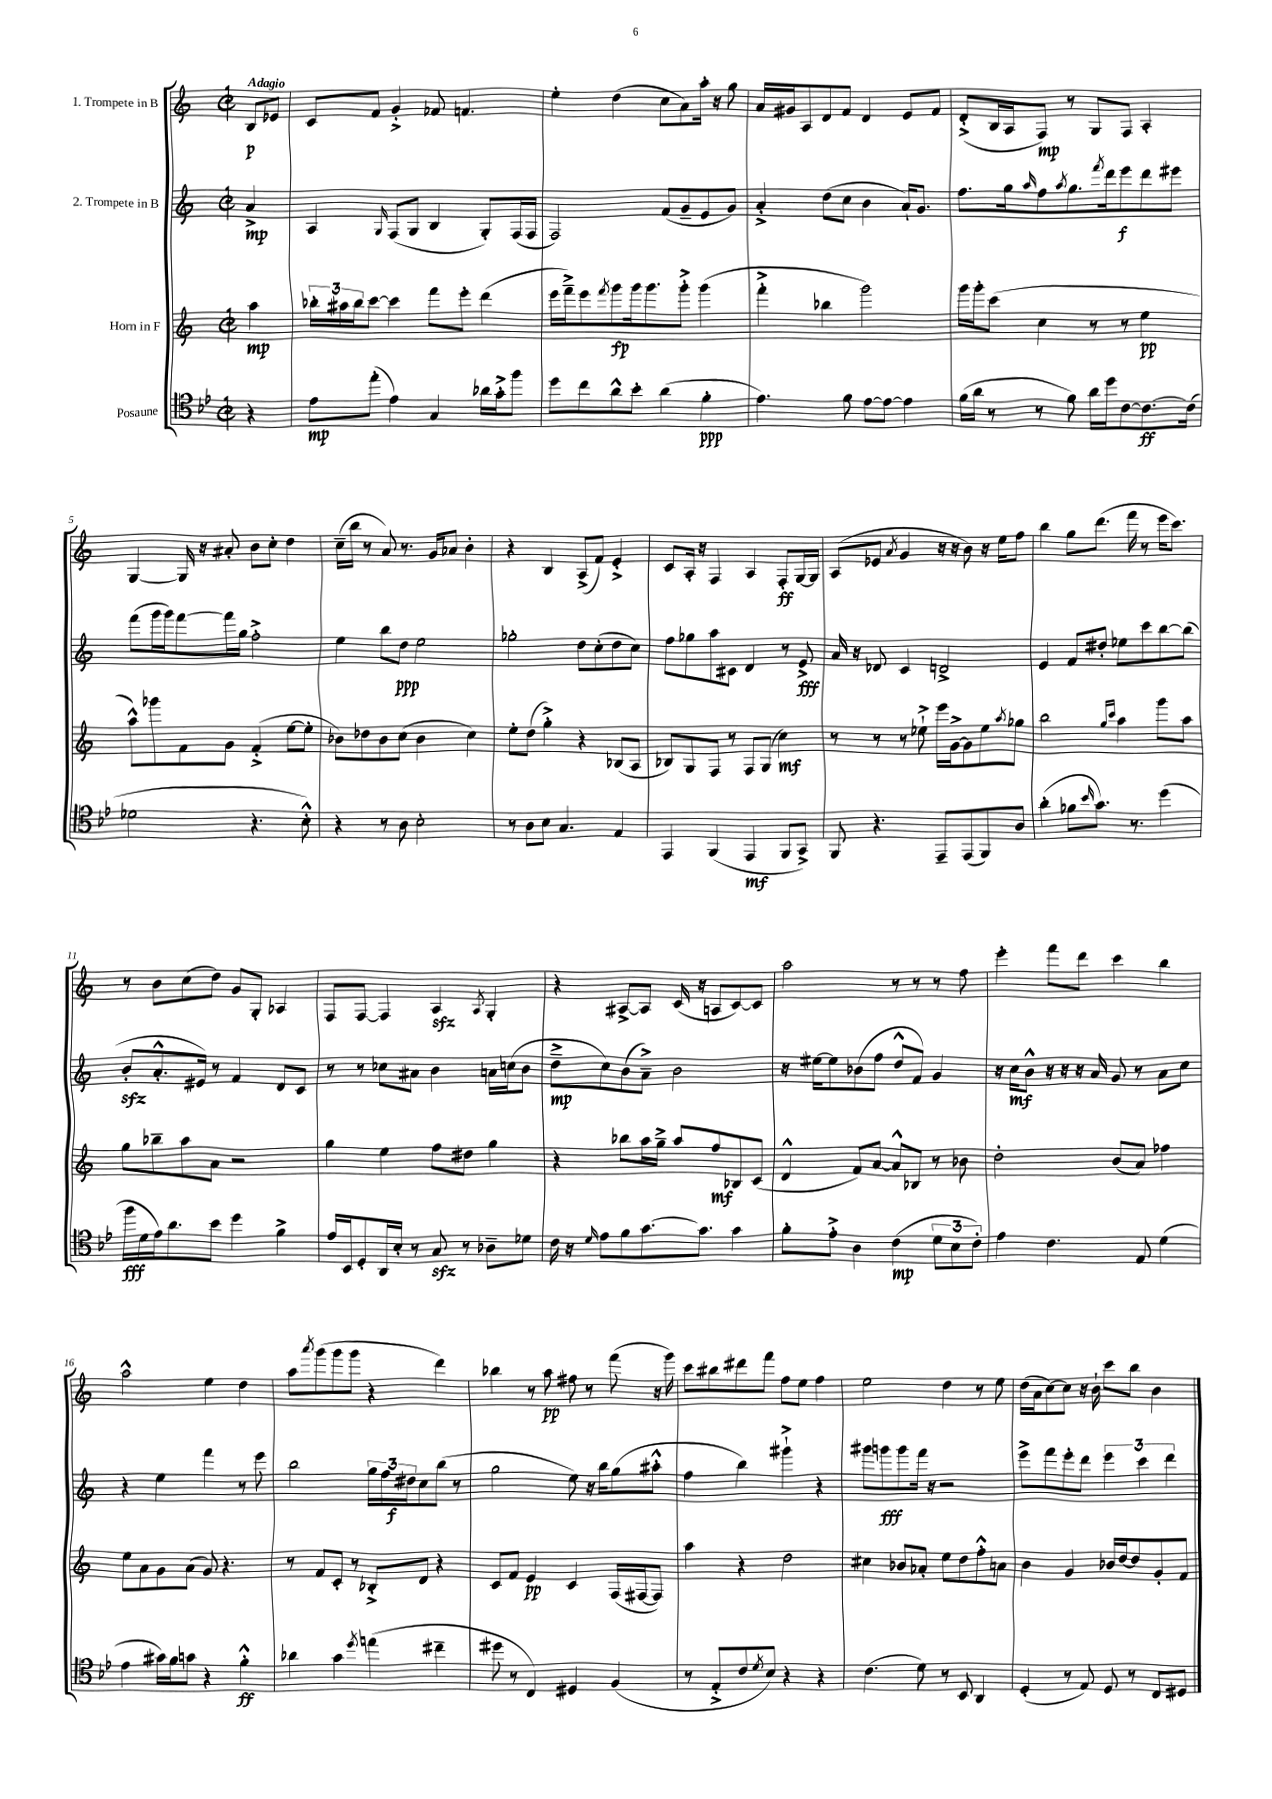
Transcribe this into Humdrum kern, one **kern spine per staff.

**kern	**kern	**kern	**kern
*staff4	*staff3	*staff2	*staff1
*clefC4	*clefG2	*clefG2	*clefG2
*k[b-e-]	*k[]	*k[]	*k[]
*M2/2	*M2/2	*M2/2	*M2/2
*met(c|)	*met(c|)	*met(c|)	*met(c|)
4r	4aa\	4a^/	8B/L
.	.	.	8e-/J
=	=	=	=
8e-\L	24bb-'\LL	4A/	8c/L
.	24aa#\	.	.
.	24bb-\J	.	.
(8ee-'\J	[8ccc\J	.	8f/J
.	.	16qqG/	.
4e-\)	4ccc\]	(8F/L	4g'^/
.	.	8G/J	.
4G/	8fff\L	4B/	8f-/
.	8eee'\J	.	4.f/
16a-\LL	(4ddd\	8G'/L)	.
16g'^\J	.	.	.
8ff\J	.	(16F/L	.
.	.	16F/JJ	.
=	=	=	=
8dd\L	16eee\LL	2F/)	4ee'\
.	16fff~^\J)	.	.
8cc\	8eee\	.	.
.	8qfff/	.	.
8a^^\	8ggg\	.	(4dd\
8b-'\J	16ggg\k	.	.
.	8.ggg\	.	.
(4a\	.	(8f/L	8cc\L
.	8ggg'^\J	8g~/	8a\)
4f'\	(4ggg\	8e/	16aa'\Jk
.	.	.	16r
.	.	8g/J)	8gg\
=	=	=	=
4.e-\)	4fff'^\	4a'^/	16a/LL
.	.	.	16g#/J
.	.	.	8A/
.	4bb-\	(8dd\L	8d/
8f\	.	8cc\J	8f/J
[8e-\L	2ggg\)	4b\	4d/
8e-\_J	.	.	.
4e-\]	.	16a`/LK)	8e/L
.	.	8.g/J	.
.	.	.	8f/J
=	=	=	=
(16f\LL	16ggg\LL	8.ff\L	(8d'^/L
16a\JJ	16ggg'\J	.	.
8r	(8ccc\J	.	16B/L
.	.	16gg\k	16A/J
.	.	16qqaa/	.
8r	4cc\	8ff\	8F/J)
.	.	8qaa/	.
8f\)	.	8.gg\	8r
16a\LL	8r	.	8G/L
.	.	8qfff/	.
16dd\J	.	16ddd\k	.
[8c\	8r	8eee\	8F/J
8.c\_	4ee\	8ddd\	4A'/
.	.	8eee#\J	.
(16c\]Jk	.	.	.
=	=	=	=
2d-\	8aa^^\L)	(8fff\L	[4G/
.	8ggg-\	16ggg\L	.
.	.	16ggg\J)	.
.	8f\	[8fff\	16G/]
.	.	.	16r
.	8g\J	16fff\]L	8a#'/
.	.	16gg\JJ	.
4.r	(4f'^/	2ff'^\	8b\L
.	.	.	8cc'\J
.	[8ee\L	.	4dd\
8B-'^^\)	8ee'\]J	.	.
=	=	=	=
4r	8b-\L)	4ee\	(16cc~\LL
.	.	.	16bb\JJ
.	8dd-\	.	8r
8r	8b-\	8bb\L	8a/)
8A\	(8cc\J	8dd\J	8.r
2B-'\	4b-\	2ee\	.
.	.	.	16g/LK
.	.	.	8a-/J
.	4cc\)	.	4b'\
=	=	=	=
8r	8ee'\L	2gg-'\	4r
8A\L	(8dd\J	.	.
8B-\J	4gg'^\)	.	4B/
4.G/	.	.	.
.	4r	8dd\L	(8A^/L
.	.	(8cc'\	8f/J)
4E-/	(8B-/L	8dd\	4e'^/
.	8A/J	8cc\J)	.
=	=	=	=
4EE-/	8B-/L)	8ff\L	8c/L
.	8G/	8gg-\	16A'/Jk
.	.	.	16r
(4FF/	8F/J	8aa\	4F/
.	8r	8c#\J	.
4EE-/	8F/L	4d/	4A/
.	(8G/J	.	.
8FF/L	4cc\)	8r	8F'/L
8GG^/J)	.	8e^/	[16G/L
.	.	.	16G/]JJ
=	=	=	=
8FF/	8r	16a/	(8A/L
.	.	16r	.
4.r	8r	8d-/	8e-/J
.	.	.	8qa/
.	8r	4c/	4g/
.	8ee-`^\	.	.
8EE-~/L	16eee\LL	2d^/	16r
.	[16g^\J	.	16r
(8EE-/	8g\]	.	8b\)
8FF/)	8ee-\	.	16r
.	.	.	16ee\LK
.	8qaa/	.	.
8A/J	8gg-\J	.	8ff\J
=	=	=	=
(4a'\	2bb\	4e/	4bb\
8f-\L	.	8f/L	8gg\L
16qqb-/	.	.	.
8.g\J)	.	8dd#'/J	(8.ddd\J
.	16qqgg/LL	.	.
.	16qqccc/JJ	.	.
.	4aa\	8ee-\L	.
8.r	.	.	16fff\
.	.	8ccc\	8r
(4dd\	8ggg\L	[8bb\	16eee\LK
.	.	.	8.ccc\J)
.	8aa\J	(8bb\]J	.
=	=	=	=
16ff\LL	8gg\L	8b'/L	8r
16d\	.	.	.
16e-\J)	8bb-~\	8.a'^^/	8b\L
8.a\	.	.	.
.	8aa\	.	(8cc\
.	.	16e#/Jk)	.
8b-\J	8a\J	8r	8dd\J)
4dd\	2r	4f/	8g/L
.	.	.	8G'/J
4f^\	.	8d/L	4A-/
.	.	8c/J	.
=	=	=	=
16e-/LL	4gg\	8r	8F/L
16BB-/J	.	.	.
8D'/	.	8r	[8F/J
16AA/L	4ee\	8cc-\L	4F/]
16B-'/JJ	.	.	.
8r	.	8a#\J	.
8G/	8ff\L	4b\	4A/
8r	8dd#\J	.	.
.	.	.	8qA/
8A-~\L	4gg\	16a\LL	4G'/
.	.	(16cc\J	.
8d-\J	.	8b\J	.
=	=	=	=
16c\	4r	8dd~^\L	4r
16r	.	.	.
16qqd/	.	.	.
8e-\L	.	8cc\)	.
8f\	8bb-\L	(8b\	[8A#^/L
[8.g\	16aa\L	8a~^\J)	8A#/]J
.	16gg~^\JJ	.	.
.	8aa/L	2b\	(16c/
8.g\]J	.	.	16r
.	8ff/	.	8A/L
4g\	8B-/	.	[8c/)
.	(8c/J	.	8c/]J
=	=	=	=
8f'\L	4d^^/	16r	2aa\
.	.	[16ee#\LK	.
8e-'^\J	.	8ee#\]	.
4A\	8f/L)	(8b-\	.
.	[8a/J	8ff\J	.
(4c\	8a^^/]L	8dd^^/L	8r
.	8B-/J	8f/J)	8r
12d\L	8r	4g/	8r
12B-\	.	.	.
.	8b-\	.	8ff\
12c'\J)	.	.	.
=	=	=	=
4e-\	2dd'\	16r	4eee'\
.	.	16cc\LK	.
.	.	8b^^\J	.
4.c\	.	16r	8fff\L
.	.	16r	.
.	.	16r	8ddd\J
.	.	16a/	.
.	(8b/L	8g/	4ccc\
8E-/	8a/J)	8r	.
(4d\	4ff-\	8a\L	4bb\
.	.	8cc\J	.
=	=	=	=
4e-\	8ee\L	4r	2aa^^\
.	8a\	.	.
16g#\LL)	8g\	4ee\	.
16f\J	.	.	.
8g\J	(8a\J	.	.
4r	8g/)	4fff\	4ee\
.	4.r	.	.
4f'^^\	.	8r	4dd\
.	.	8eee\	.
=	=	=	=
4a-\	8r	2bb\	8aa\L
.	.	.	8qaaa/
.	8f/L	.	(8ggg\
4g\	8c'/J	.	8ggg\
.	8r	.	8ggg\J
8qdd/	.	.	.
(4ee\	8B-'^/L	24gg\LL	4r
.	.	24ff\	.
.	.	24dd#\J	.
.	8d/J	8cc\	.
4cc#~\	4r	(8bb\J	4ddd\)
.	.	8r	.
=	=	=	=
8dd#\	8c/L	2gg\	4bb-\
8r	8f/J	.	.
4C/)	4e/	.	8r
.	.	.	8aa\
4D#/	4c/	8ee\)	8ff#\
.	.	16r	8r
.	.	16bb\LK	.
(4F/	(16F/LL	(8gg\	(8fff\
.	[16F#/J	.	.
.	8F#/]J)	8aa#'^^\J	16r
.	.	.	16ggg\)
=	=	=	=
8r	4aa\	4ff\	8ccc\L
8E-'^/L	.	.	8bb#\
8c/	4r	4bb\)	8ddd#\
8qd/	.	.	.
8B-/J)	.	.	8fff\J
4r	2dd\	4ggg#`^\	8ff\L
.	.	.	8ee\J
4r	.	4r	4ff\
=	=	=	=
(4.c\	4cc#\	8ggg#\L	2ee\
.	.	8ggg\	.
.	8b-/L	8ggg\	.
8d\)	8a-'/J	16fff\Jk	.
.	.	16r	.
8r	8ee\L	2r	4dd\
8BB-/	8dd\	.	.
4AA/	8ff'^^\	.	8r
.	8a\J	.	8ee\
=	=	=	=
(4D'/	4b\	8eee^\L	(16dd\LL
.	.	.	16a\J
.	.	8fff\	[8cc\)
8r	4g/	8eee'\	8cc\]J
8E-/)	.	8ddd\J	16r
.	.	.	16b`\
8D/	16b-/LL	6eee\	8ccc\L
.	[16dd/J	.	.
8r	8dd/]	.	8bb\J
.	.	6ccc\	.
8C/L	8g'/	.	4b\
.	.	6ddd\	.
8D#/J	8f/J	.	.
==	==	==	==
*-	*-	*-	*-
